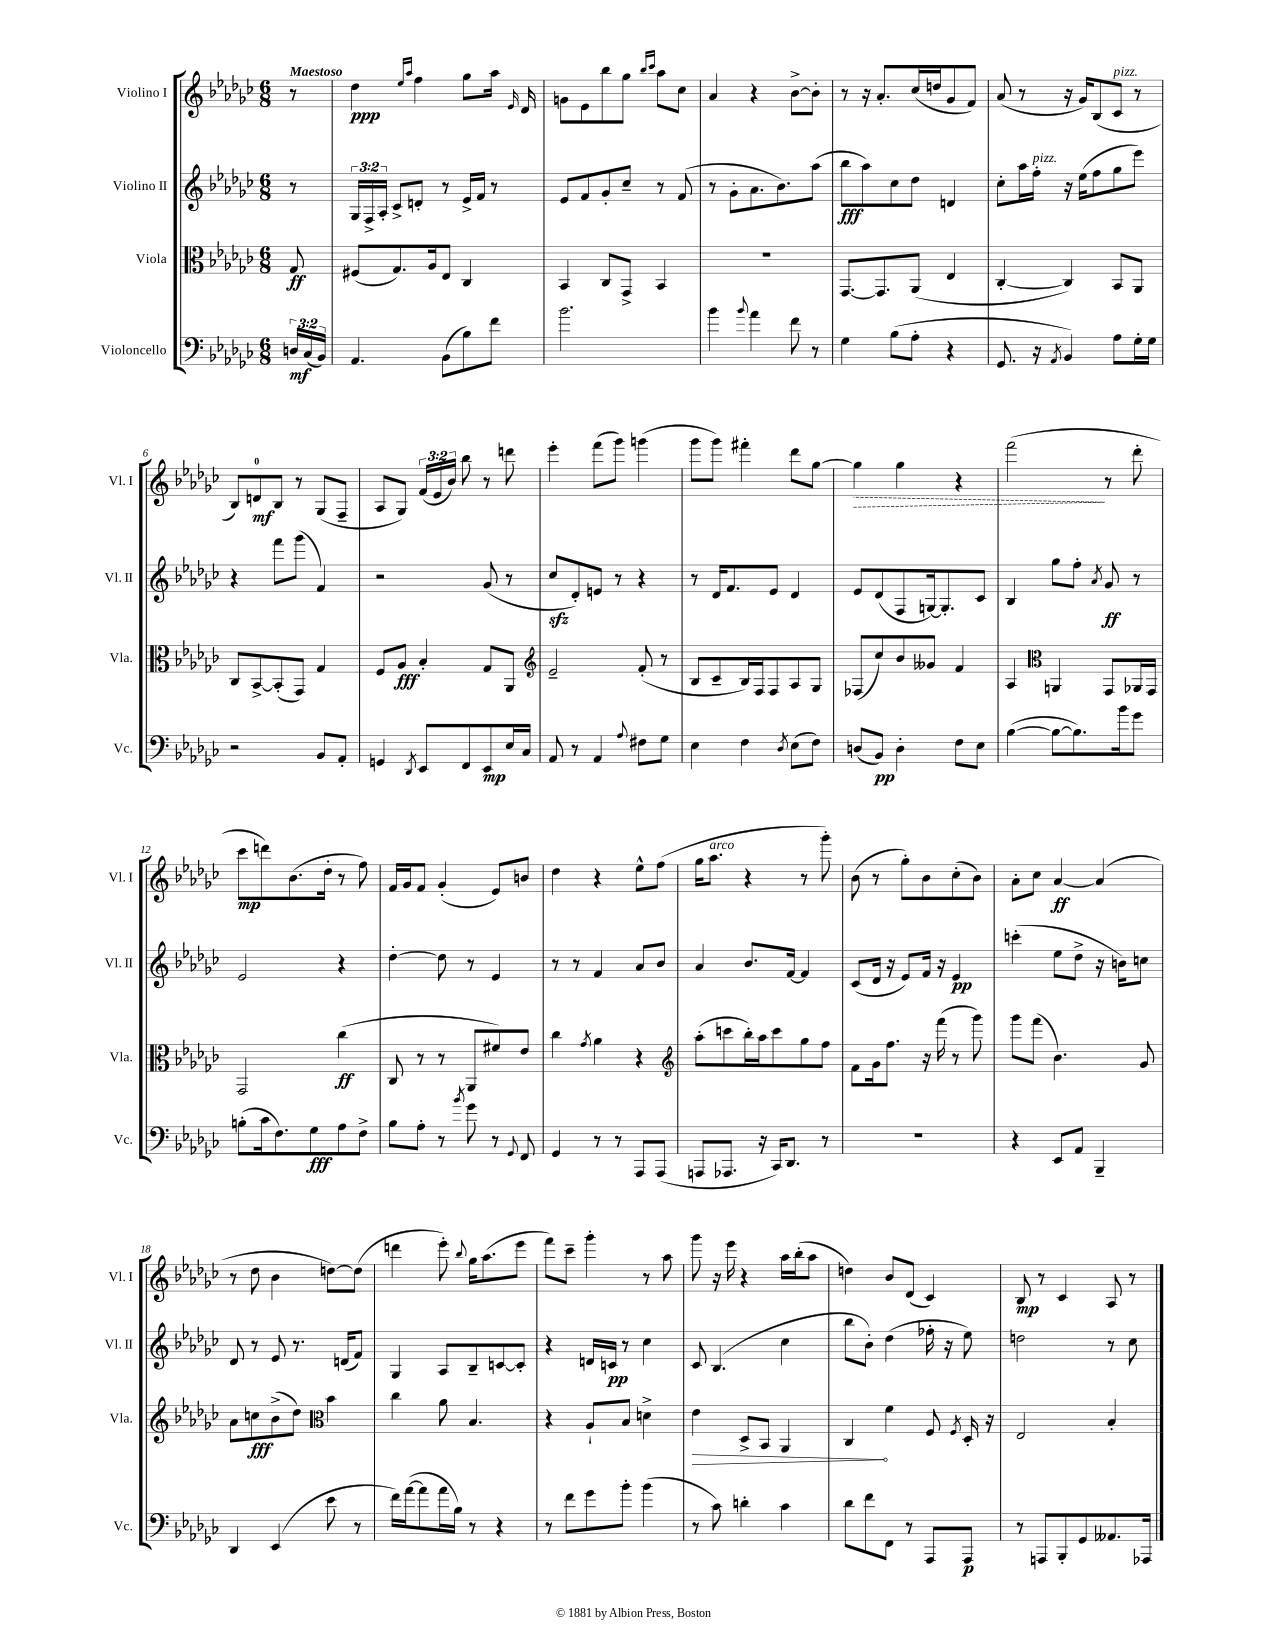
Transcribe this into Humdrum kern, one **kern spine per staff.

**kern	**dynam	**kern	**dynam	**kern	**dynam	**kern	**dynam
*part4	*part4	*part3	*part3	*part2	*part2	*part1	*part1
*staff4	*staff4	*staff3	*staff3	*staff2	*staff2	*staff1	*staff1
*I"Violoncello	*	*I"Viola	*	*I"Violino II	*	*I"Violino I	*
*I'Vc.	*	*I'Vla.	*	*I'Vl. II	*	*I'Vl. I	*
*clefF4	*	*clefC3	*	*clefG2	*	*clefG2	*
*k[b-e-a-d-g-c-]	*	*k[b-e-a-d-g-c-]	*	*k[b-e-a-d-g-c-]	*	*k[b-e-a-d-g-c-]	*
*M6/8	*	*M6/8	*	*M6/8	*	*M6/8	*
=	=	=	=	=	=	=	=
!	!	!	!	!	!	!LO:TX:a:B:t=Maestoso	!
24Dn/LL	mf	8G-/	ff	8r	.	8r	.
(24C-/	.	.	.	.	.	.	.
24BB-/JJ)	.	.	.	.	.	.	.
=1	=1	=1	=1	=1	=1	=1	=1
4.AA-/	.	(8F#X/L	.	24G-/LL	.	4dd-\	ppp
.	.	.	.	24F^/	.	.	.
.	.	.	.	24A-'/JJ	.	.	.
.	.	8.G-/)	.	8c-^/L	.	.	.
.	.	.	.	.	.	16qqee-/LL	.
.	.	.	.	.	.	16qqaa-/JJ	.
.	.	.	.	8dn'/J	.	4ff\	.
.	.	16A-/k	.	.	.	.	.
(8BB-\L	.	8E-/J	.	8r	.	.	.
8B-\)	.	4C-/	.	16e-^/LL	.	8gg-\L	.
.	.	.	.	16f/JJ	.	.	.
8f\J	.	.	.	8r	.	16aa-\Jk	.
.	.	.	.	.	.	16qqe-/	.
.	.	.	.	.	.	16d-/	.
=2	=2	=2	=2	=2	=2	=2	=2
2.b-\	.	4BB-/	.	8e-/L	.	8gn\L	.
.	.	.	.	8f/	.	8e-\	.
.	.	8C-/L	.	8g-'/	.	8bb-\	.
.	.	8GG-^/J	.	8cc-~/J	.	8gg-\J	.
.	.	.	.	.	.	16qqbb-/LL	.
.	.	.	.	.	.	16qqccc-/JJ	.
.	.	4BB-/	.	8r	.	8aa-\L	.
.	.	.	.	(8f/	.	8cc-\J	.
=3	=3	=3	=3	=3	=3	=3	=3
4b-\	.	2.r	.	8r	.	4a-/	.
.	.	.	.	8g-'\L	.	.	.
8qqb-/	.	.	.	.	.	.	.
4a-\	.	.	.	8.a-\	.	4r	.
.	.	.	.	8.b-\)	.	.	.
8f\	.	.	.	.	.	[8b-^\L	.
8r	.	.	.	(8aa-\J	.	8b-'\J]	.
=4	=4	=4	=4	=4	=4	=4	=4
4G-\	.	[8.GG-/L	.	8bb-\L	fff	8r	.
.	.	.	.	8aa-\)	.	16r	.
.	.	8.GG-/]	.	.	.	8.a-'/L	.
(8B-\L	.	.	.	8cc-\	.	.	.
8A-'\J	.	(8AA-/J	.	8dd-\J	.	(16cc-/L	.
.	.	.	.	.	.	16ddn/J	.
4r	.	4E-/	.	4dn/	.	8g-/	.
.	.	.	.	.	.	8f/J)	.
=5	=5	=5	=5	=5	=5	=5	=5
8.GG-/	.	[4C-'/	.	8cc-'\L	.	(8a-/	.
.	.	.	.	16aa-\L	.	8r	.
!	!	!	!	!LO:TX:a:i:t=pizz.	!	!	!
16r	.	.	.	16ff'\JJ	.	.	.
8qAA-/	.	.	.	.	.	.	.
4BB-/)	.	4C-/])	.	16r	.	16r	.
.	.	.	.	(16ee-\KL	.	16g-/KL)	.
.	.	.	.	8ff\	.	(8B-/	.
!	!	!	!	!	!	!LO:TX:a:i:t=pizz.	!
8A-\L	.	8BB-/L	.	8gg-\	.	8c-/J	.
16G-'\L	.	8AA-/J	.	8eee-\J)	.	8r	.
16G-\JJ	.	.	.	.	.	.	.
!!LO:LB:g=z
=6	=6	=6	=6	=6	=6	=6	=6
2r	.	8C-/L	.	4r	.	8B-/L)	.
.	.	[8BB-^/	.	.	.	8dn/	mf
.	.	(8BB-'/]	.	8fff\L	.	8B-/J	.
.	.	8GG-/J)	.	(8ggg-\J	.	8r	.
8BB-/L	.	4G-/	.	4f/)	.	(8G-/L	.
8AA-'/J	.	.	.	.	.	8F~/J	.
=7	=7	=7	=7	=7	=7	=7	=7
4GGn/	.	8F/L	.	2r	.	8A-/L	.
.	.	8A-/J	fff	.	.	8G-/J)	.
8qDD-/	.	.	.	.	.	.	.
8EE-/L	.	4B-'/	.	.	.	(24f/LL	.
.	.	.	.	.	.	24e-/	.
.	.	.	.	.	.	24b-/JJ)	.
8FF/	.	.	.	.	.	8bb-\	.
8EE-/	mp	8G-/L	.	(8g-/	.	8r	.
16E-/L	.	8AA-/J	.	8r	.	8dddn\	.
16C-/JJ	.	.	.	.	.	.	.
=8	=8	=8	=8	=8	=8	=8	=8
*	*	*clefG2	*	*	*	*	*
8AA-/	.	2e-~/	.	8cc-zz/L	.	4eee-'\	.
8r	.	.	.	8d-'/)	.	.	.
4AA-/	.	.	.	8en/J	.	(8fff\L	.
.	.	.	.	8r	.	8ggg-\J)	.
8qqA-/	.	.	.	.	.	.	.
8F#X\L	.	(8f'/	.	4r	.	(4gggn\	.
8G-\J	.	8r	.	.	.	.	.
=9	=9	=9	=9	=9	=9	=9	=9
4E-\	.	8B-/L	.	8r	.	8ggg-\L	.
.	.	8c-~/	.	16d-/KL	.	8ggg-\J)	.
.	.	.	.	8.f/	.	.	.
4F\	.	16B-/L)	.	.	.	4fff#X'\	.
.	.	16F/J	.	.	.	.	.
.	.	8F/	.	8e-/J	.	.	.
8qD-/	.	.	.	.	.	.	.
(8E-\L	.	8A-/	.	4d-/	.	8ddd-\L	.
8F\J)	.	8G-/J	.	.	.	[8gg-\J	.
=10	=10	=10	=10	=10	=10	=10	=10
!	!	!	!	!	!	!	!LO:HP:b
(8Dn/L	.	(8F-X/L	.	8e-/L	.	4gg-\]	>
8BB-/J)	pp	8cc-/)	.	(8d-/	.	.	.
4D'\	.	8b-/	.	8F/	.	4gg-\	.
.	.	8g--X/J	.	[16Gn/k)	.	.	.
.	.	.	.	8.G'/]	.	.	.
8F\L	.	4f/	.	.	.	4r	.
8E-\J	.	.	.	8c-/J	.	.	.
=11	=11	=11	=11	=11	=11	=11	=11
([4B-\	.	4A-/	.	4B-/	.	(2fff\	.
*	*	*clefC3	*	*	*	*	*
8B-\L_	.	4AAn/	.	8gg-\L	.	.	.
8.B-\])	.	.	.	8ff'\J	.	.	.
.	.	.	.	8qa-/	.	.	.
.	.	8GG-/L	.	8g-/	ff	8r	]
16b-\k	.	.	.	.	.	.	.
8g-\J	.	16AA-X/L	.	8r	.	8ddd-'\	.
.	.	16GG-/JJ	.	.	.	.	.
!!LO:LB:g=z
=12	=12	=12	=12	=12	=12	=12	=12
(8Bn'\L	.	2GG-/	.	2e-/	.	8ccc-\L	mp
16c-\k	.	.	.	.	.	8dddn\)	.
8.F\)	.	.	.	.	.	.	.
.	.	.	.	.	.	(8.b-\	.
8G-\	fff	.	.	.	.	.	.
.	.	.	.	.	.	16dd-'\Jk	.
8A-\	.	(4cc-\	ff	4r	.	8r	.
8F^\J	.	.	.	.	.	8ff\)	.
=13	=13	=13	=13	=13	=13	=13	=13
8B-\L	.	8C-/	.	[4dd-'\	.	16f/LL	.
.	.	.	.	.	.	16g-/J	.
8A-'\J	.	8r	.	.	.	8f/J	.
8r	.	8r	.	8dd-\]	.	(4g-'/	.
8qb-/	.	.	.	.	.	.	.
8g-\	.	8AA-/L	.	8r	.	.	.
8r	.	8f#X/)	.	4e-/	.	8e-/L)	.
8qqGG-/	.	.	.	.	.	.	.
8FF/	.	8e-/J	.	.	.	8bn/J	.
=14	=14	=14	=14	=14	=14	=14	=14
4GG-/	.	4cc-\	.	8r	.	4dd-\	.
.	.	.	.	8r	.	.	.
.	.	8qg-/	.	.	.	.	.
8r	.	4a-\	.	4f/	.	4r	.
8r	.	.	.	.	.	.	.
8AAA-/L	.	4r	.	8a-/L	.	8ee-^^\L	.
(8AAA-/J	.	.	.	8b-/J	.	(8ff\J	.
=15	=15	=15	=15	=15	=15	=15	=15
*	*	*clefG2	*	*	*	*	*
8AAAn/L	.	(8aa-'\L	.	4a-/	.	16gg-\KL	.
!	!	!	!	!	!	!LO:TX:a:i:t=arco	!
.	.	.	.	.	.	8.aa-\J	.
8.AAA-X/J	.	8cccn\	.	.	.	.	.
.	.	16bb-'\L)	.	8.b-/L	.	4r	.
16r	.	16aa-\J	.	.	.	.	.
16CC-/KL)	.	8ccc\	.	.	.	.	.
8.DD-/J	.	.	.	[16f/Jk	.	.	.
.	.	8gg-\	.	4f/]	.	8r	.
8r	.	8ff\J	.	.	.	8ggg-'\)	.
=16	=16	=16	=16	=16	=16	=16	=16
2.r	.	8f\L	.	(8c-/L	.	(8b-\	.
.	.	16g-\k	.	16d-/Jk	.	8r	.
.	.	8.ff\J	.	16r	.	.	.
.	.	.	.	8e-/L)	.	8gg-'\L)	.
.	.	16r	.	16f/Jk	.	8b-\	.
.	.	(16fff\	.	16r	.	.	.
.	.	8r	.	4e-/	pp	(8cc-'\	.
.	.	8ggg-\)	.	.	.	8b-\J)	.
=17	=17	=17	=17	=17	=17	=17	=17
4r	.	8ggg-\L	.	(4cccn'\	.	8a-'\L	.
.	.	(8fff\J	.	.	.	8cc-\J	.
8EE-/L	.	4.b-\)	.	8ee-\L	.	[4a-/	ff
8AA-/J	.	.	.	8dd-^\J	.	.	.
4BBB-~/	.	.	.	16r	.	(4a-/]	.
.	.	.	.	16bn\KL)	.	.	.
.	.	8g-/	.	8ccn\J	.	.	.
!!LO:LB:g=z
=18	=18	=18	=18	=18	=18	=18	=18
4DD-/	.	8a-\L	.	8d-/	.	8r	.
.	.	8ccn\	fff	8r	.	8dd-\	.
(4EE-/	.	(8b-^\	.	8e-/	.	4b-\	.
.	.	8dd-\J)	.	8.r	.	.	.
*	*	*clefC3	*	*	*	*	*
8e-\	.	4b-\	.	.	.	[8ddn\L)	.
.	.	.	.	(16dn/KL	.	.	.
8r	.	.	.	8f/J)	.	(8dd\J]	.
=19	=19	=19	=19	=19	=19	=19	=19
16f\LL)	.	4cc-\	.	4G-/	.	4dddn\	.
([16a-\J	.	.	.	.	.	.	.
8a-\]	.	.	.	.	.	.	.
16a-\L	.	8a-\	.	8A-/L	.	8eee-'\)	.
16B-\JJ)	.	.	.	.	.	.	.
.	.	.	.	.	.	8qqbb-/	.
8r	.	4.B-/	.	8B-~/	.	16gg-\KL	.
.	.	.	.	.	.	(8.aa-\	.
4r	.	.	.	[8cn/	.	.	.
.	.	.	.	8c'/J]	.	8eee-\J	.
=20	=20	=20	=20	=20	=20	=20	=20
8r	.	4r	.	4r	.	8fff\L)	.
8f\L	.	.	.	.	.	8ccc-~\J	.
8g-\	.	8A-`/L	.	16dn/LL	.	4ggg-'\	.
.	.	.	.	16cn/JJ	pp	.	.
8b-'\J	.	8B-/J	.	8r	.	.	.
(4b-\	.	4dn^\	.	4cc-\	.	8r	.
.	.	.	.	.	.	8aa-\	.
=21	=21	=21	=21	=21	=21	=21	=21
!	!	!	!LO:HP:b	!	!	!	!
8r	.	4e-\	>	8c-/	.	8ggg-\	.
8c-\)	.	.	.	(4.B-/	.	16r	.
.	.	.	.	.	.	16eee-\	.
4dn'\	.	8D-^/L	.	.	.	4r	.
.	.	8BB-/J	.	.	.	.	.
4c-\	.	4AA-/	.	4cc-\	.	16aa-\LL	.
.	.	.	.	.	.	(16bb-'\J	.
.	.	.	.	.	.	8aa-\J	.
=22	=22	=22	=22	=22	=22	=22	=22
8d-\L	.	4C-/	.	8bb-\L	.	4ddn\)	.
8f\	.	.	.	8b-'\J)	.	.	.
8FF\J	.	4f\	]	(4dd-\	.	8b-/L	.
8r	.	.	.	.	.	(8d-/J	.
8AAA-/L	.	8F/	.	16ff-X'\	.	4c-/)	.
.	.	.	.	16r	.	.	.
.	.	8qF/	.	.	.	.	.
8AAA-/J	p	16D-'/	.	8ee-\)	.	.	.
.	.	16r	.	.	.	.	.
=23	=23	=23	=23	=23	=23	=23	=23
8r	.	2E-/	.	2ddn\	.	8B-/	mp
8AAAn/L	.	.	.	.	.	8r	.
8BBB-'/	.	.	.	.	.	4c-/	.
8GG-/	.	.	.	.	.	.	.
8.AA--X/	.	4B-'/	.	8r	.	8A-/	.
.	.	.	.	8cc-\	.	8r	.
16AAA-X/Jk	.	.	.	.	.	.	.
==	==	==	==	==	==	==	==
*-	*-	*-	*-	*-	*-	*-	*-
